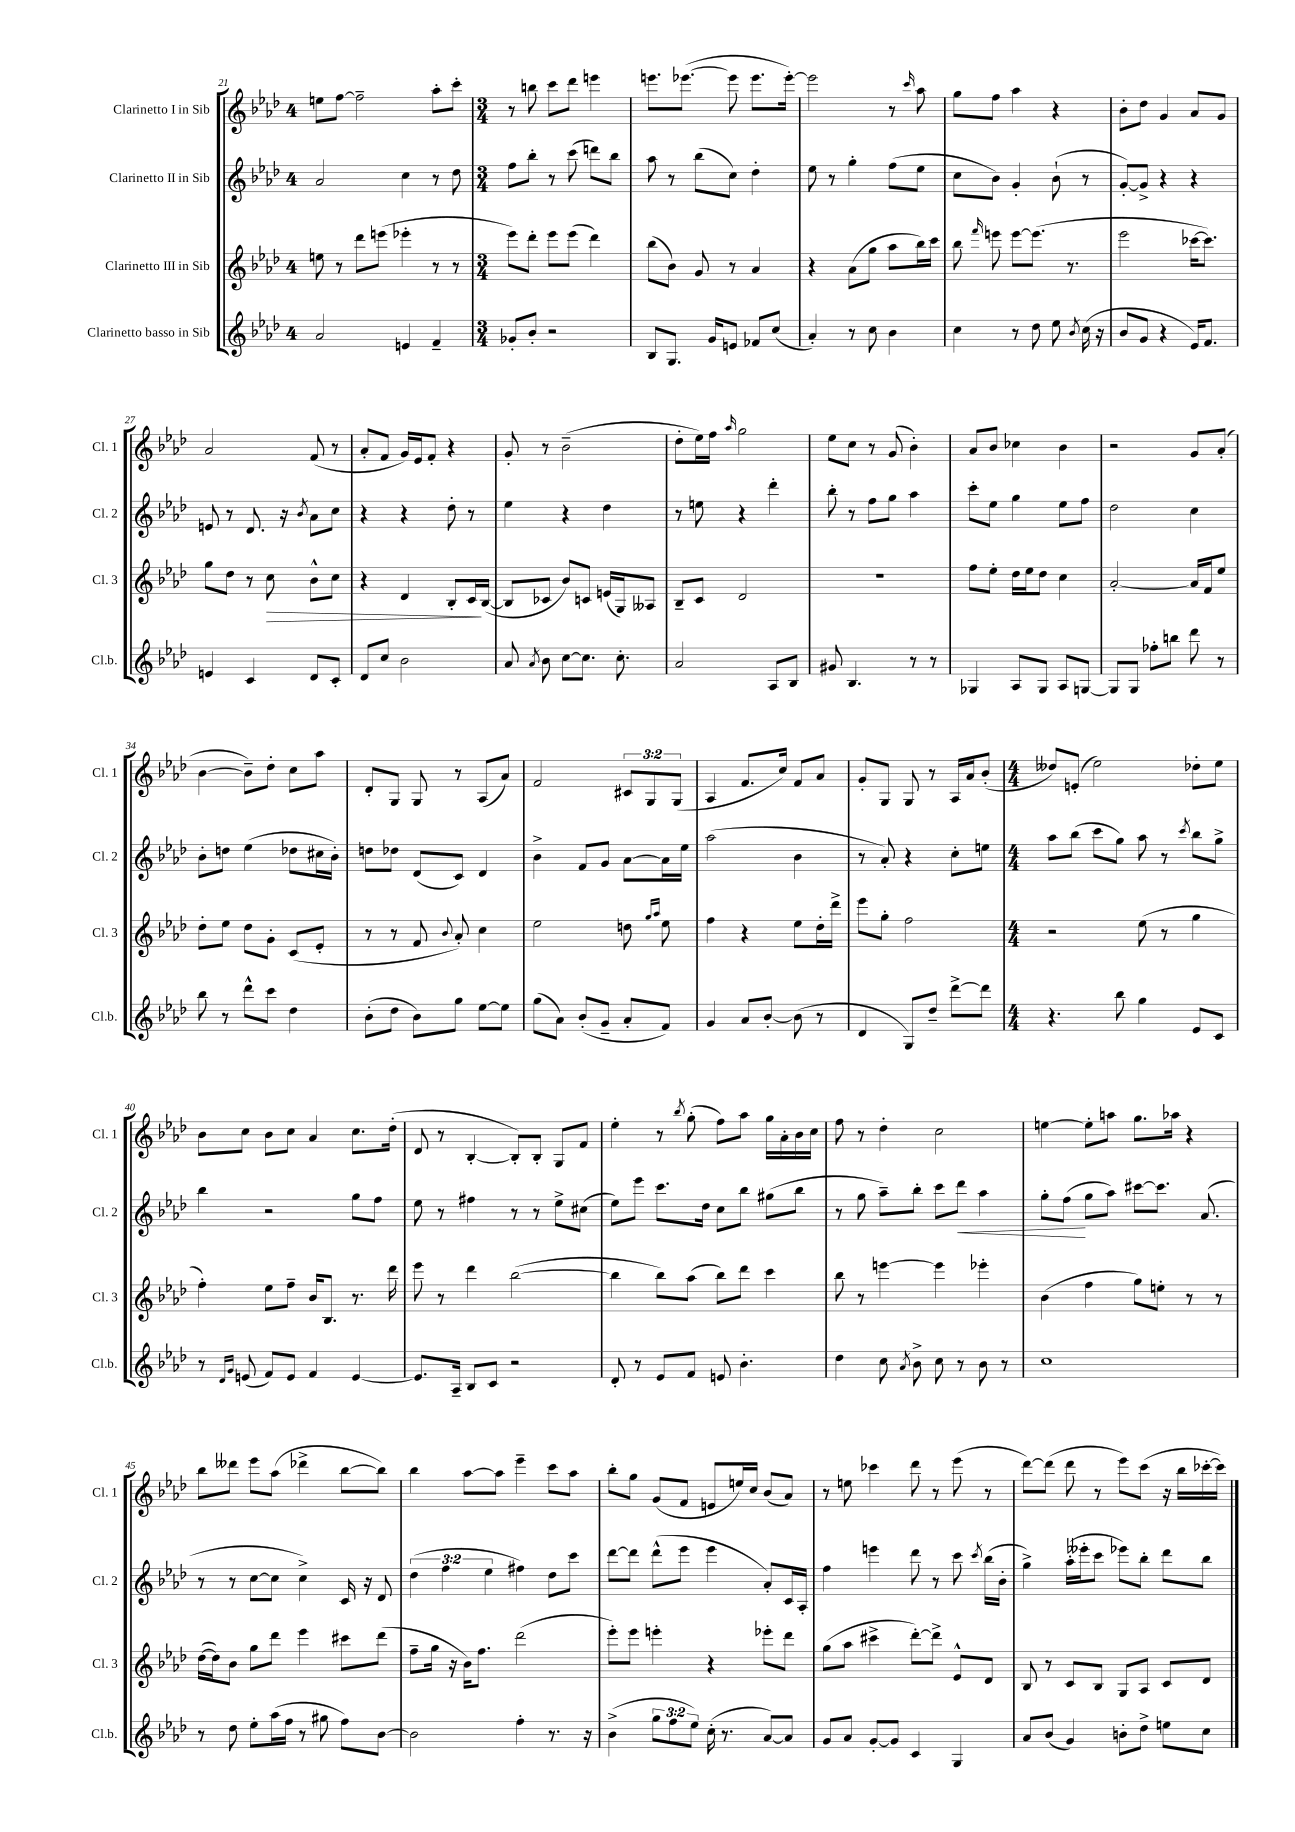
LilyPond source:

<<
\new StaffGroup <<
\new Staff = "s0" \with { instrumentName = "Clarinetto I in Sib" shortInstrumentName = "Cl. 1" } {
    \clef treble \key aes \major \once \override Staff.TimeSignature.style = #'single-digit \time 4/4 \override Staff.TupletNumber.text = #tuplet-number::calc-fraction-text
    \autoBeamOff e''8[ f''8]~ f''2-- aes''8[-. c'''8]-. |
    \numericTimeSignature \time 3/4 r8 b''8 c'''8[ des'''8] e'''4 |
    e'''8.[ ees'''8.]~( ees'''8 ees'''8.[ ees'''16]~-.) |
    ees'''2 r8 \grace { c'''16 } aes''8 |
    g''8[ f''8] aes''4 r4 |
    bes'8[-. des''8] g'4 aes'8[ g'8] |
    aes'2 f'8( r8 |
    aes'8[-. f'8] g'16[) ees'16 f'8]-. r4 |
    g'8-. r8 bes'2--( |
    des''8[-. ees''16) f''16] \grace { aes''16 } g''2 |
    ees''8[ c''8] r8 g'8( bes'4-.) |
    aes'8[ bes'8] ces''4 bes'4 |
    r2 g'8[ aes'8]-.( |
    bes'4~ bes'8[--) des''8]-. c''8[ aes''8] |
    des'8[-. g8] g8 r8 aes8[( aes'8]) |
    f'2 \tuplet 3/2 { cis'8[ g8 g8]( } |
    aes4 f'8.[ c''16]) f'8[ aes'8] |
    g'8[-. g8] g8 r8 aes16[ aes'16 bes'8]-.( |
    \numericTimeSignature \time 4/4 deses''8[) e'8]-.( ees''2) des''8[-. ees''8] |
    bes'8[ c''8] bes'8[ c''8] aes'4 c''8.[ des''16]-.( |
    des'8 r8 bes4~-. bes8[-.) bes8]-. g8[ f'8] |
    ees''4-. r8 \acciaccatura { bes''8 } g''8-.( f''8[) aes''8] g''16[ aes'16-. bes'16 c''16] |
    f''8 r8 des''4-. c''2 |
    e''4~ e''8[-. a''8] g''8.[ aes''16] r4 |
    bes''8[ deses'''8] ees'''8[ aes''8]( des'''4-> bes''8[~ bes''8]) |
    bes''4 aes''8[~ aes''8] ees'''4-- c'''8[ aes''8] |
    bes''8[-. g''8] g'8[( f'8] e'8[ e''16) c''16] bes'8[( aes'8]) |
    r8 e''8 ces'''4 des'''8 r8 ees'''8( r8 |
    des'''8[~) des'''8]( des'''8 r8 ees'''8[) c'''8]( r16 bes''16[ ces'''16~-. ces'''16]) \bar "|." |
}
\new Staff = "s1" \with { instrumentName = "Clarinetto II in Sib" shortInstrumentName = "Cl. 2" } {
    \clef treble \key aes \major \once \override Staff.TimeSignature.style = #'single-digit \time 4/4 \override Staff.TupletNumber.text = #tuplet-number::calc-fraction-text
    \autoBeamOff aes'2 c''4 r8 des''8 |
    \numericTimeSignature \time 3/4 f''8[ bes''8]-. r8 c'''8( d'''8[) bes''8] |
    aes''8 r8 bes''8[( c''8]) des''4-. |
    ees''8 r8 g''4-. f''8[( ees''8] |
    c''8[ bes'8]) g'4-. bes'8-!( r8 |
    g'8[~-.) g'8]-> r4 r4 |
    e'8 r8 des'8. r16 \acciaccatura { bes'8 } aes'8[ c''8] |
    r4 r4 des''8-. r8 |
    ees''4 r4 des''4 |
    r8 e''8 r4 des'''4-. |
    bes''8-. r8 f''8[ g''8] aes''4 |
    c'''8[-. ees''8] g''4 ees''8[ f''8] |
    des''2 c''4 |
    bes'8[-. d''8] ees''4( des''8[ cis''16 bes'16]-.) |
    d''8[ des''8] des'8[( c'8]) des'4 |
    bes'4-> f'8[ g'8] aes'8[~ aes'16 ees''16] |
    aes''2( bes'4 |
    r8 aes'8-.) r4 c''8[-. e''8] |
    \numericTimeSignature \time 4/4 aes''8[ bes''8]( c'''8[ g''8]) aes''8 r8 \acciaccatura { c'''8 } bes''8[ g''8]-> |
    bes''4 r2 g''8[ f''8] |
    ees''8 r8 fis''4 r8 r8 ees''8[-> cis''8]( |
    ees''8[) ees'''8] c'''8.[ des''16] c''8[ bes''8] gis''8[( bes''8] |
    r8 g''8 aes''8[--) bes''8]-. c'''8[ des'''8]\< aes''4 |
    g''8[-. f''8]\!( g''8[ aes''8]) cis'''8[~ cis'''8.] aes'8.( |
    r8 r8 c''8[~ c''8] c''4->) c'16 r16 des'8 |
    \tuplet 3/2 { des''4( f''4 ees''4 } fis''4) des''8[ c'''8] |
    des'''8[~ des'''8] des'''8[-^( ees'''8] ees'''4 aes'8[-.) c'16 aes16]-. |
    f''4 e'''4 des'''8 r8 c'''8 \acciaccatura { c'''8 } bes''16[( bes'16]-. |
    g''4->) aes''16[-.( eeses'''16-. c'''8] ees'''8[) bes''8]-. des'''8[ bes''8] \bar "|." |
}
\new Staff = "s2" \with { instrumentName = "Clarinetto III in Sib" shortInstrumentName = "Cl. 3" } {
    \clef treble \key aes \major \once \override Staff.TimeSignature.style = #'single-digit \time 4/4
    \autoBeamOff e''8 r8 des'''8[ e'''8]( ees'''4-. r8 r8 |
    \numericTimeSignature \time 3/4 ees'''8[) des'''8]-. ees'''8[ ees'''8]( des'''4) |
    bes''8[( bes'8]) g'8 r8 aes'4 |
    r4 aes'8[( g''8] aes''8[ bes''16) c'''16] |
    bes''8 \grace { f'''16 } e'''8 e'''8[~ e'''8.]( r8. |
    ees'''2 ces'''16[~ ces'''8.]) |
    g''8[ des''8] r8 c''8\> bes'8[-^ c''8] |
    r4 des'4 bes8[-. c'16\! bes16]~( |
    bes8[ ces'8] bes'8[) c'8] e'16[( g16) aeses8] |
    bes8[-- c'8] des'2 |
    R2. |
    f''8[ ees''8]-. des''16[ ees''16 des''8] c''4 |
    aes'2~-. aes'16[ f'16 ees''8] |
    des''8[-. ees''8] des''8[ g'8]-. c'8[( ees'8]-. |
    r8 r8 f'8 \appoggiatura { bes'8 } aes'8-.) c''4 |
    ees''2 d''8 \grace { g''16[ aes''16] } ees''8 |
    f''4 r4 ees''8[ des''16-. des'''16]-> |
    ees'''8[ g''8]-. f''2 |
    \numericTimeSignature \time 4/4 r2 ees''8( r8 g''4 |
    f''4-.) ees''8[ f''8]-- bes'16[ bes8.] r8. des'''16 |
    ees'''8 r8 des'''4 bes''2~( |
    bes''4 bes''8[) aes''8]( bes''8[) des'''8] c'''4 |
    bes''8 r8 e'''4~ e'''4 ees'''4-. |
    bes'4( f''4 g''8[) e''8]-. r8 r8 |
    des''16[~( des''16) bes'8] g''8[ des'''8] ees'''4 cis'''8[ des'''8]( |
    f''8[-- g''16] r16 bes'16[) f''8.] des'''2( |
    ees'''8[-.) ees'''8] e'''4-. r4 ees'''8[-. des'''8] |
    g''8[( aes''8] cis'''4-> des'''8[~-.) des'''8]-> ees'8[-^ des'8] |
    bes8 r8 c'8[ bes8] g8[ aes8] c'8[ des'8] \bar "|." |
}
\new Staff = "s3" \with { instrumentName = "Clarinetto basso in Sib" shortInstrumentName = "Cl.b." } {
    \clef treble \key aes \major \once \override Staff.TimeSignature.style = #'single-digit \time 4/4 \override Staff.TupletNumber.text = #tuplet-number::calc-fraction-text
    \autoBeamOff aes'2 e'4 f'4-- |
    \numericTimeSignature \time 3/4 ges'8[-. bes'8]-. r2 |
    bes8[ g8.] g'16[ e'8] fes'8[ c''8]( |
    aes'4-.) r8 c''8 bes'4 |
    c''4 r8 des''8 ees''8 \acciaccatura { bes'8 } c''16( r16 |
    bes'8[ g'8] r4 ees'16[) f'8.] |
    e'4 c'4 des'8[ c'8]-. |
    des'8[ c''8] bes'2 |
    aes'8 \acciaccatura { aes'8 } bes'8 c''8[~ c''8.] c''8.-. |
    aes'2 aes8[ bes8] |
    gis'8 bes4. r8 r8 |
    ges4 aes8[ ges8] aes8[ g8]~ |
    g8[ g8] fes''8[-. b''8] des'''8 r8 |
    bes''8 r8 des'''8[-^ c'''8] des''4 |
    bes'8[-.( des''8] bes'8[) g''8] ees''8[~ ees''8] |
    g''8[( aes'8]) bes'8[-.( g'8]-- aes'8[-. f'8]) |
    g'4 aes'8[ bes'8]~-. bes'8( r8 |
    des'4 g8[) des''8]-- des'''8[~-> des'''8] |
    \numericTimeSignature \time 4/4 r4. bes''8 g''4 ees'8[ c'8] |
    r8 \grace { des'16[ g'16] } e'8( f'8[) e'8] f'4 e'4~ |
    e'8.[ aes16]-- bes8[ c'8] r2 |
    des'8-. r8 ees'8[ f'8] e'8 bes'4.-. |
    des''4 c''8 \acciaccatura { aes'8 } bes'8-> c''8 r8 bes'8 r8 |
    c''1 |
    r8 des''8 ees''8[-. aes''16( f''16] r8 gis''8 f''8[) bes'8]~ |
    bes'2 f''4-. r8. r16 |
    bes'4->( \tuplet 3/2 { g''8[ f''8 ees''8]) } c''16-.( r8. aes'8[~) aes'8] |
    g'8[ aes'8] g'8[~-. g'8] c'4 g4 |
    aes'8[ bes'8]( g'4) b'8[-. des''8]-> e''8[ c''8] \bar "|." |
}
>>
>>
\layout { \context { \Score currentBarNumber = #21 } }
